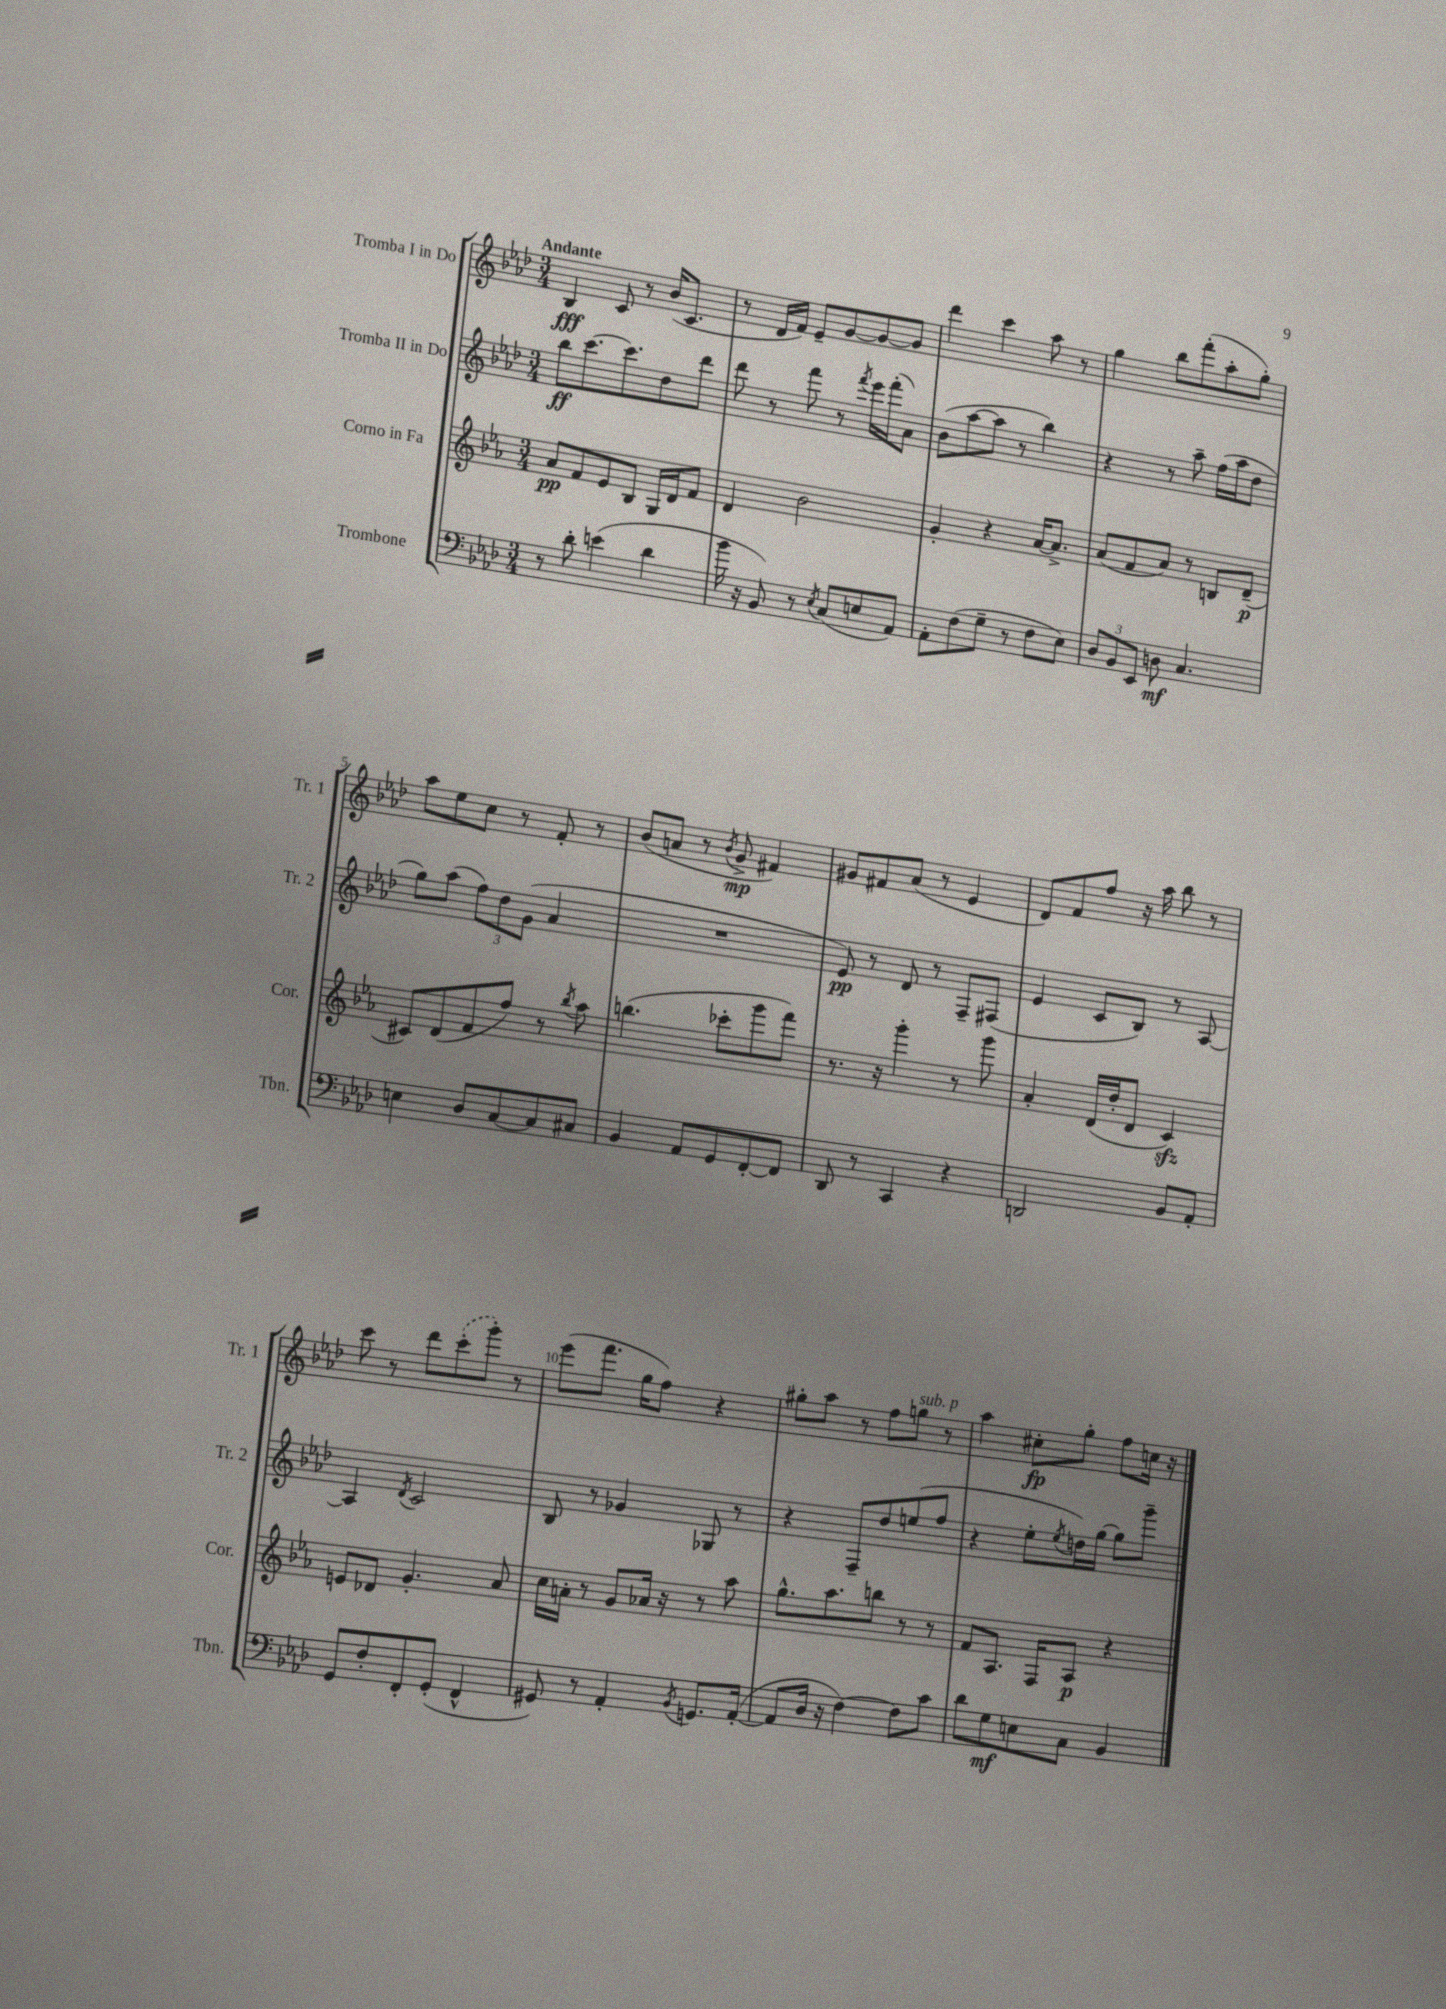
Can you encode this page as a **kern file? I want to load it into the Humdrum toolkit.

**kern	**kern	**kern	**kern
*staff4	*staff3	*staff2	*staff1
*clefF4	*clefG2	*clefG2	*clefG2
*k[b-e-a-d-]	*k[b-e-a-]	*k[b-e-a-d-]	*k[b-e-a-d-]
*M3/4	*M3/4	*M3/4	*M3/4
8r	8a-	8bb-	4B-
8d-'	8f	[8.ccc	.
(4e	8e-	.	8c
.	.	8.ccc]	.
.	8B-	.	8r
4d-	16G	8dd-	(16b-
.	16d	.	8.c
.	8f	8ddd-	.
=	=	=	=
16b-	4d	8ddd-	8r
16r	.	.	.
8BB-)	.	8r	16d-
.	.	.	16f)
8r	2b-	8fff	8e-~
8qE-	.	.	.
(8C	.	8r	[8g
.	.	8qfff	.
8E	.	16eee-	8g_
.	.	(16fff'	.
8AA-)	.	8a-)	8g]
=	=	=	=
8AA-'	4g'	(8b-	4ddd-
(8F	.	[8aa-	.
8G~	4r	8aa-]	4ccc
8r	.	8r	.
8F	[16a-	4bb-)	8aa-
.	8.a-^]	.	.
8E-)	.	.	8r
=	=	=	=
12D-	(8a-	4r	4gg
12BB-	.	.	.
.	8f	.	.
12EE-	.	.	.
8D	8a-)	8r	8bb-
4.C	8r	8aa-~	(8fff'
.	8B	(16ff	8aa-'
.	.	16aa-	.
.	(8d~	8dd-	8gg')
=	=	=	=
4E	8c#)	8gg)	8aa-
.	(8d	(8aa-	8ee-
8D-	8f	12ff)	8cc
.	.	12dd-	.
[8C	8ff)	.	8r
.	.	(12g	.
8C]	8r	4a-	8f'
.	8qbb-	.	.
8C#	8aa-	.	8r
=	=	=	=
4BB-	(4.bb	2.r	(8b-
.	.	.	8a
8AA-	.	.	8r
.	.	.	8qb-
8GG	8ccc-'	.	8g^
[8FF'	8ggg	.	4f#)
8FF]	8fff)	.	.
=	=	=	=
8DD-	8.r	8e-)	8g#
8r	.	8r	8f#
.	16r	.	.
4CC	4ggg'	8d-	(8a-
.	.	8r	8r
4r	8r	8F~	4e-
.	8ggg	(8F#	.
=	=	=	=
2DD	4a-'	4e-	8d-)
.	.	.	8f
.	(16d	8c	8ff
.	16dd'	.	.
.	8d	8B-)	16r
.	.	.	16aa-
8BB-	4c)	8r	8bb-
8AA-'	.	[8A-	8r
=	=	=	=
8GG	8e	4A-]	8ccc
8F'	8d-	.	8r
.	.	8qd-	.
8FF'	4.g'	2c	8ddd-
(8GG'	.	.	(8ccc'
4FF^^	.	.	8ggg')
.	8a-	.	8r
=	=	=	=
8GG#)	16cc	8B-	(8eee-
.	16a'	.	.
8r	8r	8r	8.fff
4AA-'	8g	4g-	.
.	.	.	16gg
.	16a-	.	8ff)
.	16r	.	.
8qBB-	.	.	.
8.GG	8r	8G-	4r
.	8aa-	8r	.
([16AA-'	.	.	.
=	=	=	=
8AA-]	8.gg^^	4r	8gg#'
16D-	.	.	8aa-
16r	8.aa-	.	.
[4F)	.	8F~	8r
.	8bb	8dd-	8ff
8F]	8r	(8ee	8gg
8c	8r	8ff	8r
=	=	=	=
8d-	8f	4r	4aa-
8G	8.A-	.	.
8E	.	8ee-'	8cc#'
.	16F	.	.
.	.	8qee-	.
8C	8A-	16dd)	8gg'
.	.	[16gg	.
4BB-	4r	8gg]	8ff
.	.	8ggg~	16cc
.	.	.	16r
==	==	==	==
*-	*-	*-	*-
